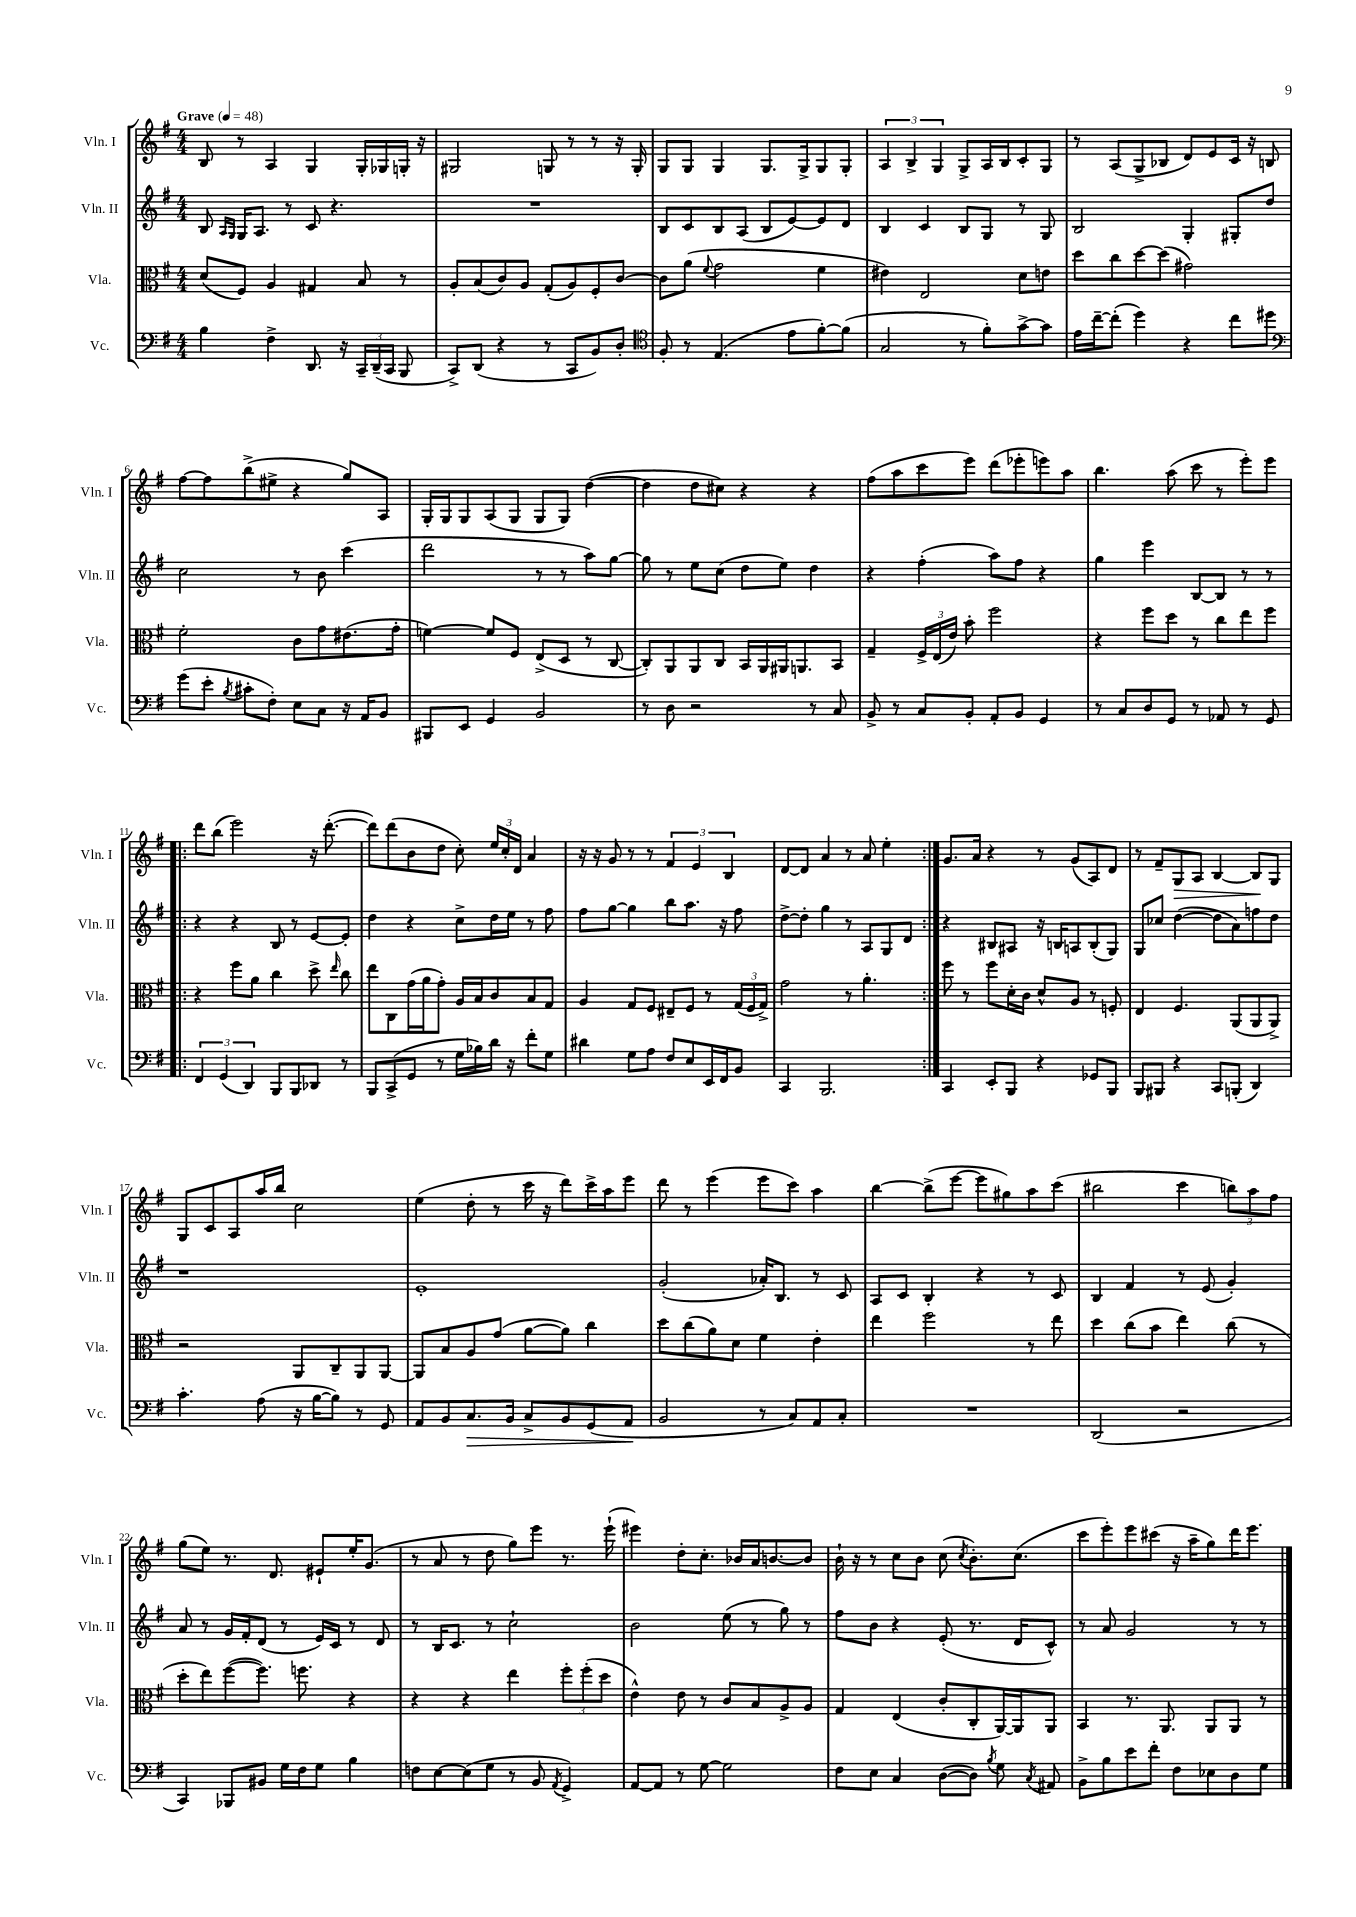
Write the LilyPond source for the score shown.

<<
\new StaffGroup <<
\new Staff = "s0" \with { instrumentName = "Vln. I" shortInstrumentName = "Vln. I" } {
    \clef treble \key g \major \numericTimeSignature \time 4/4 \tempo "Grave" 4 = 48
    \autoBeamOff b8 r8 a4 g4 g16[-. ges16 g16]-. r16 |
    gis2 g8 r8 r8 r16 g16-. |
    g8[ g8] g4 g8.[ g16-> g8 g8]-. |
    \tuplet 3/2 { a4 b4-> g4 } g8[-> a16 b16 c'8-. g8] |
    r8 a8[( g8-> bes8] d'8[) e'8 c'16] r16 b8 |
    fis''8[~ fis''8 b''8->( eis''8]-> r4 g''8[) a8] |
    g16[-. g16 g8 a8( g8] g8[ g8]) d''4~( |
    d''4 d''8[ cis''8]) r4 r4 |
    fis''8[( a''8 c'''8 e'''8]) d'''8[( ees'''8-. e'''8) a''8] |
    b''4. a''8( c'''8 r8 e'''8[-.) e'''8] |
    \repeat volta 2 { d'''8[ b''8]( e'''2) r16 d'''8.~-.( |
    d'''8[) d'''8( b'8 d''8] c''8-.) \tuplet 3/2 { e''16[ c''16-. d'16] } a'4 |
    r16 r16 g'8 r8 r8 \tuplet 3/2 { fis'4 e'4 b4 } |
    d'8[~ d'8] a'4 r8 a'8 e''4-. | }
    g'8.[ a'16] r4 r8 g'8[( a8) d'8] |
    r8 fis'8[-- g8\> a8] b4~ b8[\! g8] |
    g8[ c'8 a8 a''16 b''16] c''2 |
    e''4( d''8-. r8 c'''16 r16 d'''8[) c'''16-> a''16 e'''8] |
    d'''8 r8 e'''4( e'''8[ c'''8]) a''4 |
    b''4~ b''8[->( e'''8]~ e'''8[ gis''8) a''8 c'''8]( |
    bis''2 c'''4 \tuplet 3/2 { b''8[) a''8 fis''8] } |
    g''8[( e''8]) r8. d'8. eis'8[-! e''16-. g'8.]( |
    r8 a'8 r8 d''8 g''8[) e'''8] r8. e'''16-!( |
    eis'''4) d''8[-. c''8.]-. bes'16[ a'16 b'8.~ b'8] |
    b'16-! r16 r8 c''8[ b'8] c''8( \acciaccatura { c''8 } b'8.[-.) c''8.]( |
    c'''8[ e'''8-.) e'''8 cis'''8]( r16 a''16[-- g''8) d'''16 e'''8.] \bar "|." |
}
\new Staff = "s1" \with { instrumentName = "Vln. II" shortInstrumentName = "Vln. II" } {
    \clef treble \key g \major \numericTimeSignature \time 4/4
    \autoBeamOff b8 \grace { a16[ g16] } g16[ a8.] r8 c'8 r4. |
    R1 |
    b8[ c'8 b8 a8]( b8[ e'8~) e'8 d'8] |
    b4 c'4 b8[ g8] r8 g8 |
    b2 g4-. gis8[-. d''8] |
    c''2 r8 b'8 c'''4( |
    d'''2 r8 r8 a''8[) g''8]~ |
    g''8 r8 e''8[ c''8]( d''8[ e''8]) d''4 |
    r4 fis''4-.( a''8[) fis''8] r4 |
    g''4 e'''4 b8[~ b8] r8 r8 |
    \repeat volta 2 { r4 r4 b8 r8 e'8[~ e'8]-. |
    d''4 r4 c''8[-> d''16 e''16] r8 fis''8 |
    fis''8[ g''8]~ g''4 b''8[ a''8.] r16 fis''8 |
    d''8[~-> d''8]-. g''4 r8 a8[ g8 d'8] | }
    r4 bis8[ ais8] r16 b16[ a8 b8-.( g8]) |
    g8[ ces''8] d''4~( d''8[ a'8) f''8 d''8] |
    r1 |
    e'1-. |
    g'2-.( aes'16[-.) b8.] r8 c'8 |
    a8[ c'8] b4-. r4 r8 c'8 |
    b4 fis'4 r8 e'8( g'4-.) |
    a'8 r8 g'16[ fis'16-. d'8]( r8 e'16[) c'16] r8 d'8 |
    r8 b16[ c'8.] r8 c''2-! |
    b'2 e''8( r8 g''8) r8 |
    fis''8[ b'8] r4 e'8-.( r8. d'16[ c'8]-^) |
    r8 a'8 g'2 r8 r8 \bar "|." |
}
\new Staff = "s2" \with { instrumentName = "Vla." shortInstrumentName = "Vla." } {
    \clef alto \key g \major \numericTimeSignature \time 4/4
    \autoBeamOff d'8[( fis8]) a4 gis4 b8 r8 |
    a8[-. b8( c'8) a8] g8[-.( a8) fis8-. c'8]~ |
    c'8[ a'8]( \appoggiatura { fis'8 } g'2 fis'4 |
    eis'4) e2 d'8[ e'8] |
    d''8[ c''8 d''8~ d''8]( gis'2) |
    fis'2-. c'8[ g'8 eis'8.( g'16]-. |
    f'4~) f'8[ fis8] e8[->( d8] r8 c8~ |
    c8[-.) a,8 a,8 c8] b,16[ a,16 ais,16 a,8. b,8] |
    g4-- \tuplet 3/2 { fis16[-> e16( e'16]) } b'8-. fis''2 |
    r4 fis''8[ d''8] r8 c''8[ e''8 fis''8] |
    \repeat volta 2 { r4 fis''8[ a'8] c''4 d''8-> \grace { e''16 } c''8 |
    e''8[ c8 g'16( a'16 g'8]-.) a16[ b16 c'8 b8 g8] |
    a4 g8[ fis8] eis8[-- fis8] r8 \tuplet 3/2 { g16[( fis16 g16]->) } |
    g'2 r8 a'4.-. | }
    fis''8 r8 fis''8[ d'16-. c'16] d'8[-^ a8] r8 f8-. |
    e4 fis4. a,8[( a,8 a,8]->) |
    r2 a,8[ c8-- a,8 a,8]~ |
    a,8[ b8 a8 g'8]( a'8[~ a'8]) c''4 |
    d''8[ c''8( a'8) d'8] fis'4 e'4-. |
    e''4 fis''2 r8 e''8 |
    d''4 c''8[( b'8] e''4) c''8( r8 |
    d''8[-. e''8) fis''8~( fis''8.]) f''8. r4 |
    r4 r4 e''4 \tuplet 3/2 { fis''8[-. fis''8-.( d''8] } |
    e'4-^) e'8 r8 c'8[ b8 a8-> a8] |
    g4 e4( c'8[-. c8-. a,16~) a,16 a,8] |
    b,4 r8. a,8. a,8[ a,8] r8 \bar "|." |
}
\new Staff = "s3" \with { instrumentName = "Vc." shortInstrumentName = "Vc." } {
    \clef bass \key g \major \numericTimeSignature \time 4/4
    \autoBeamOff b4 fis4-> d,8. r16 \tuplet 3/2 { c,16[-- d,16--( c,16] } b,,8 |
    c,8[->) d,8]( r4 r8 c,8[ b,8) d8]-. |
    \clef tenor fis8-. r8 e4.( e'8[ fis'8~-.) fis'8]( |
    g2 r8 fis'8[-.) g'8~-> g'8] |
    e'16[ c''16~-- c''8]-.( d''4) r4 c''8[ dis''8] |
    \clef bass g'8[( e'8]-. \acciaccatura { b8 } cis'8[-. fis8]-.) e8[ c8] r16 a,16[ b,8] |
    bis,,8[ e,8] g,4 b,2 |
    r8 d8 r2 r8 c8 |
    b,8-> r8 c8[ b,8]-. a,8[-. b,8] g,4 |
    r8 c8[ d8 g,8] r8 aes,8 r8 g,8 |
    \repeat volta 2 { \tuplet 3/2 { fis,4 g,4( d,4) } b,,8[ b,,8 des,8] r8 |
    b,,8[ c,8->( g,8] r8 g16[ bes16) d'16] r16 fis'8[-. g8] |
    dis'4 g8[ a8] fis8[ e8 e,16 fis,16 b,8] |
    c,4 b,,2. | }
    c,4 e,8[-. b,,8] r4 ges,8[ b,,8] |
    b,,8[ bis,,8] r4 c,8[ b,,8]-.( d,4) |
    c'4.-. a8( r16 b16[~ b8]) r8 g,8 |
    a,8[ b,8 c8.\> b,16] c8[-> b,8 g,8( a,8]\! |
    b,2 r8 c8[) a,8 c8]-. |
    R1 |
    d,2( r2 |
    c,4) bes,,8[ bis,8] g16[ fis16 g8] b4 |
    f8[ e8~ e8( g8] r8 b,8 \acciaccatura { a,8 } g,4->) |
    a,8[~ a,8] r8 g8~ g2 |
    fis8[ e8] c4 d8[~( d8]) \acciaccatura { b8 } g8 \acciaccatura { c8 } ais,8 |
    b,8[-> b8 e'8 fis'8]-. fis8[ ees8 d8 g8] \bar "|." |
}
>>
>>
